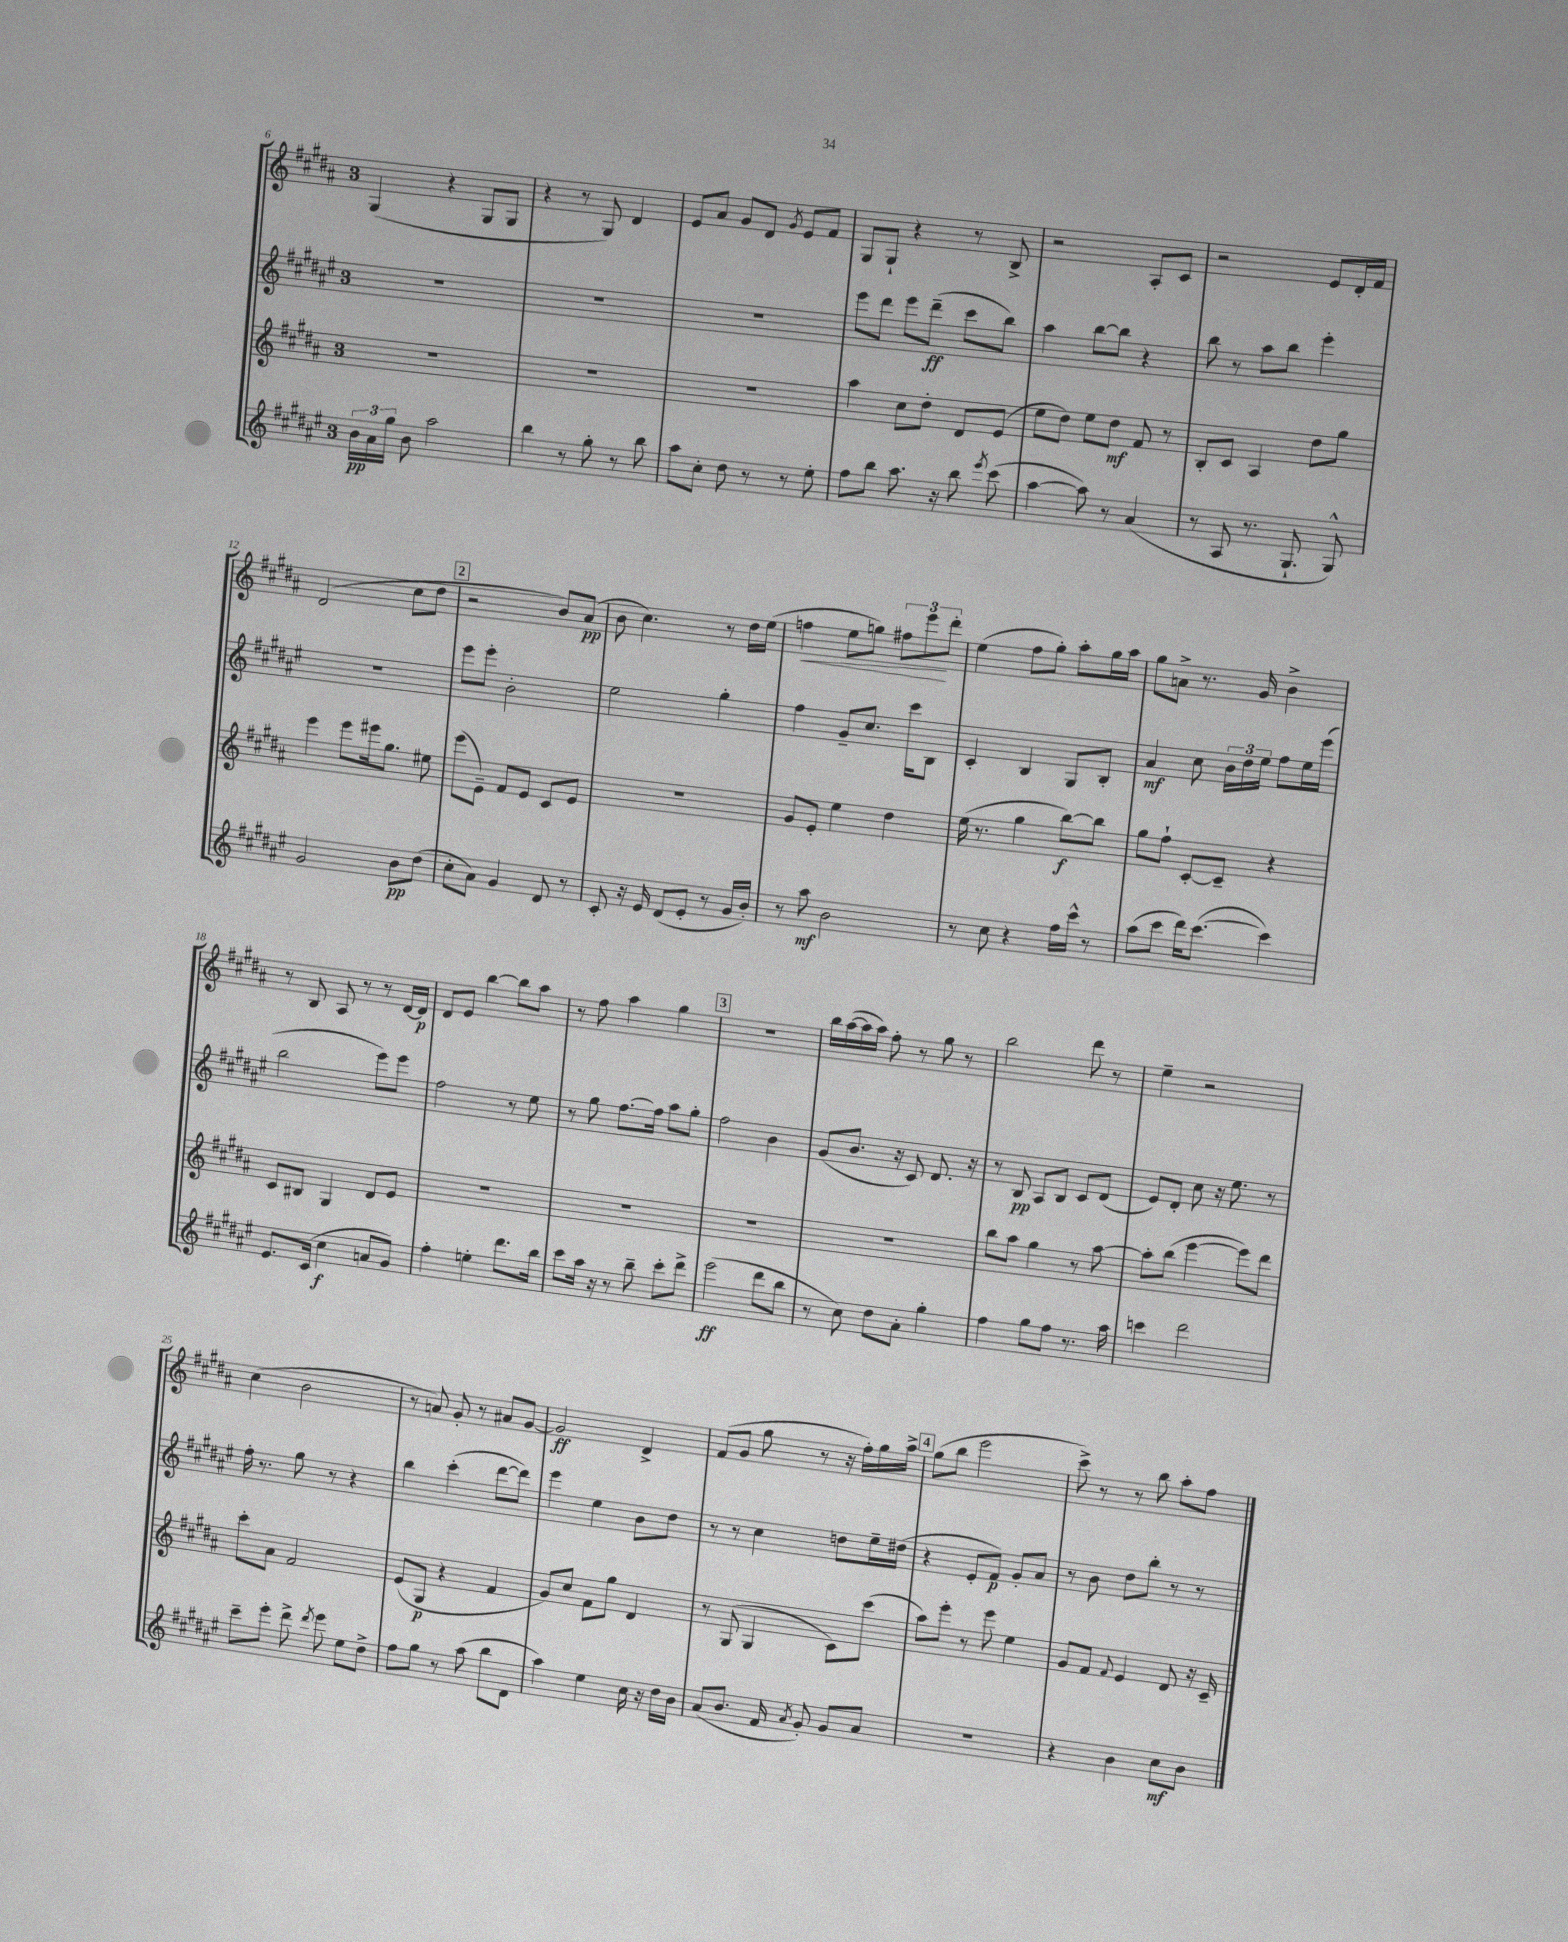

**kern	**dynam	**kern	**dynam	**kern	**dynam	**kern	**dynam
*part4	*part4	*part3	*part3	*part2	*part2	*part1	*part1
*staff4	*staff4	*staff3	*staff3	*staff2	*staff2	*staff1	*staff1
*clefG2	*	*clefG2	*	*clefG2	*	*clefG2	*
*k[f#c#g#d#a#e#]	*	*k[f#c#g#d#a#]	*	*k[f#c#g#d#a#e#]	*	*k[f#c#g#d#a#]	*
*M3/4	*	*M3/4	*	*M3/4	*	*M3/4	*
=6	=6	=6	=6	=6	=6	=6	=6
24b\LL	pp	2.r	.	2.r	.	(4G#/	.
24a#\	.	.	.	.	.	.	.
24gg#\JJ	.	.	.	.	.	.	.
8b\	.	.	.	.	.	.	.
2aa#\	.	.	.	.	.	4r	.
.	.	.	.	.	.	8G#/L	.
.	.	.	.	.	.	8G#/J	.
=7	=7	=7	=7	=7	=7	=7	=7
4bb\	.	2.r	.	2.r	.	4r	.
8r	.	.	.	.	.	8r	.
8gg#'\	.	.	.	.	.	8G#/)	.
8r	.	.	.	.	.	4d#/	.
8bb\	.	.	.	.	.	.	.
=8	=8	=8	=8	=8	=8	=8	=8
8aa#\L	.	2.r	.	2.r	.	8e/L	.
8cc#'\J	.	.	.	.	.	8a#/J	.
8dd#\	.	.	.	.	.	8g#/L	.
8r	.	.	.	.	.	8d#/J	.
.	.	.	.	.	.	8qg#/	.
8r	.	.	.	.	.	8e/L	.
8ee#'\	.	.	.	.	.	8f#/J	.
=9	=9	=9	=9	=9	=9	=9	=9
8ff#\L	.	4aa#\	.	8eee#\L	.	8G#/L	.
8bb\J	.	.	.	8ddd#\J	.	8G#`/J	.
8.aa#\	.	8cc#\L	.	8eee#\L	.	4r	.
.	.	8dd#'\J	.	(8ddd#~\J	ff	.	.
16r	.	.	.	.	.	.	.
8bb\	.	8d#/L	.	8ccc#\L	.	8r	.
8qeee#/	.	.	.	.	.	.	.
(8ccc#\	.	(8e/J	.	8bb\J)	.	8B^/	.
=10	=10	=10	=10	=10	=10	=10	=10
[4aa#\	.	8ee\L	.	4aa#\	.	2r	.
.	.	8dd#\J)	.	.	.	.	.
8aa#\])	.	8ee\L	.	[8bb\L	.	.	.
8r	.	8dd#\J	mf	8bb\J]	.	.	.
(4a#/	.	8f#/	.	4r	.	8A#'/L	.
.	.	8r	.	.	.	8c#/J	.
=11	=11	=11	=11	=11	=11	=11	=11
8r	.	8B'/L	.	8bb\	.	2r	.
8A#/	.	8c#/J	.	8r	.	.	.
8.r	.	4A#/	.	8aa#\L	.	.	.
.	.	.	.	8bb\J	.	.	.
8.G#`/	.	.	.	.	.	.	.
.	.	8dd#\L	.	4eee#'\	.	8e/L	.
8G#^^/)	.	8gg#\J	.	.	.	16d#'/L	.
.	.	.	.	.	.	16f#/JJ	.
!!LO:LB:g=z
=12	=12	=12	=12	=12	=12	=12	=12
2g#/	.	4eee\	.	2.r	.	(2d#/	.
.	.	8eee\L	.	.	.	.	.
.	.	16eee#X\k	.	.	.	.	.
.	.	8.gg#\J	.	.	.	.	.
8b\L	pp	.	.	.	.	8cc#\L	.
(8dd#\J	.	8ee#X\	.	.	.	8dd#\J	.
!!LO:REH:place=s1:t=2
=13	=13	=13	=13	=13	=13	=13	=13
8cc#'\L	.	(8eee\L	.	8eee#\L	.	2r	.
8a#\J)	.	8e~\J)	.	8eee#'\J	.	.	.
4g#/	.	8f#/L	.	2b'\	.	.	.
.	.	8e/J	.	.	.	.	.
8d#/	.	8c#/L	.	.	.	8b/L)	.
8r	.	8e/J	.	.	.	(8a#/J	pp
=14	=14	=14	=14	=14	=14	=14	=14
8c#'/	.	2.r	.	2ee#\	.	8b\	.
16r	.	.	.	.	.	4.cc#\)	.
16e#/	.	.	.	.	.	.	.
(8d#/L	.	.	.	.	.	.	.
8e#'/J	.	.	.	.	.	.	.
8r	.	.	.	4gg#'\	.	8r	.
16g#/LL	.	.	.	.	.	16dd#\LL	.
16b'/JJ)	.	.	.	.	.	(16ee\JJ	.
=15	=15	=15	=15	=15	=15	=15	=15
!	!	!	!	!	!	!	!LO:HP:b
8r	.	8g#/L	.	4ff#\	.	4ffn\	<
8aa#\	mf	8e'/J	.	.	.	.	.
2b\	.	4ee\	.	8g#~/L	.	8ee\L	.
.	.	.	.	8.cc#/J	.	8ggn\J)	.
.	.	4dd#\	.	.	.	12ff#X\L	.
.	.	.	.	16ccc#\KL	.	.	.
.	.	.	.	.	.	12eee\	.
.	.	.	.	8B\J	.	.	.
.	.	.	.	.	.	12ddd#'\J	[
=16	=16	=16	=16	=16	=16	=16	=16
8r	.	(16ee\	.	4c#'/	.	(4ee\	.
.	.	8.r	.	.	.	.	.
8cc#\	.	.	.	.	.	.	.
4r	.	4gg#\	.	4B/	.	8ff#\L	.
.	.	.	.	.	.	8gg#'\J)	.
16ff#\LL	.	[8bb\L)	f	8G#/L	.	8aa#'\L	.
16ccc#^^\JJ	.	.	.	.	.	.	.
8r	.	8bb\J]	.	8B'/J	.	16gg#\L	.
.	.	.	.	.	.	16aa#\JJ	.
=17	=17	=17	=17	=17	=17	=17	=17
(8aa#\L	.	8gg#\L	.	4a#/	mf	8gg#\L	.
8ccc#\J	.	8ff#`\J	.	.	.	8an^\J	.
16ddd#\KL)	.	[8c#'/L	.	8cc#\	.	8.r	.
([8.ccc#\J	.	.	.	.	.	.	.
.	.	8c#~/J]	.	24b\LL	.	.	.
.	.	.	.	24dd#\	.	.	.
.	.	.	.	.	.	16g#/	.
.	.	.	.	24ee#\JJ	.	.	.
4ccc#\])	.	4r	.	8ff#\L	.	4b^\	.
.	.	.	.	16ee#\L	.	.	.
.	.	.	.	(16eee#\JJ	.	.	.
!!LO:LB:g=z
=18	=18	=18	=18	=18	=18	=18	=18
8.e#/L	.	8c#/L	.	2bb\	.	8r	.
.	.	8B#X/J	.	.	.	8B/	.
(16c#/Jk	.	.	.	.	.	.	.
4cc#\	f	4G#/	.	.	.	8A#/	.
.	.	.	.	.	.	8r	.
8an/L	.	8d#/L	.	8eee#\L)	.	8r	.
8g#/J)	.	8e/J	.	8eee#\J	.	[16d#/LL	.
.	.	.	.	.	.	16d#/JJ]	p
=19	=19	=19	=19	=19	=19	=19	=19
4ff#'\	.	2.r	.	2ff#\	.	8d#/L	.
.	.	.	.	.	.	8e/J	.
4een'\	.	.	.	.	.	[4bb\	.
8.ddd#\L	.	.	.	8r	.	8bb\L]	.
.	.	.	.	8ee#\	.	8aa#\J	.
16bb\Jk	.	.	.	.	.	.	.
=20	=20	=20	=20	=20	=20	=20	=20
8ccc#\L	.	2.r	.	8r	.	8r	.
16aa#\Jk	.	.	.	8gg#\	.	8ff#\	.
16r	.	.	.	.	.	.	.
8r	.	.	.	[8.ff#\L	.	4aa#\	.
8bb~\	.	.	.	.	.	.	.
.	.	.	.	16ff#\Jk]	.	.	.
8ccc#'\L	.	.	.	8aa#\L	.	4gg#\	.
8ddd#^\J	.	.	.	8gg#'\J	.	.	.
!!LO:REH:place=s1:t=3
=21	=21	=21	=21	=21	=21	=21	=21
(2eee#\	ff	2.r	.	2ff#\	.	2.r	.
8ddd#\L	.	.	.	4b\	.	.	.
8bb\J	.	.	.	.	.	.	.
=22	=22	=22	=22	=22	=22	=22	=22
8r	.	2.r	.	(8g#/L	.	16bb\LL	.
.	.	.	.	.	.	([16aa#\	.
8cc#\)	.	.	.	8.b/J	.	16aa#\]	.
.	.	.	.	.	.	16aa#\JJ)	.
8dd#\L	.	.	.	.	.	8ff#'\	.
.	.	.	.	16r	.	.	.
8a#'\J	.	.	.	8c#/)	.	8r	.
4gg#'\	.	.	.	8.d#/	.	8gg#\	.
.	.	.	.	.	.	8r	.
.	.	.	.	16r	.	.	.
=23	=23	=23	=23	=23	=23	=23	=23
4ff#\	.	8bb\L	.	8r	.	2bb\	.
.	.	8aa#\J	.	8B/	pp	.	.
8gg#\L	.	4gg#\	.	8A#/L	.	.	.
8ff#\J	.	.	.	8B/J	.	.	.
8.r	.	8r	.	8c#/L	.	8ddd#\	.
.	.	[8aa#\	.	(8d#/J	.	8r	.
16aa#\	.	.	.	.	.	.	.
=24	=24	=24	=24	=24	=24	=24	=24
4cccn\	.	8aa#'\L]	.	8e#/L)	.	4ee~\	.
.	.	(8bb\J	.	8d#'/J	.	.	.
2ddd#\	.	[4eee\	.	8cc#\	.	2r	.
.	.	.	.	16r	.	.	.
.	.	.	.	8.ee#\	.	.	.
.	.	8eee\L])	.	.	.	.	.
.	.	8ddd#\J	.	8r	.	.	.
!!LO:LB:g=z
=25	=25	=25	=25	=25	=25	=25	=25
8ccc#~\L	.	8ccc#'\L	.	16ff#'\	.	(4cc#\	.
.	.	.	.	8.r	.	.	.
8eee#'\J	.	8a#\J	.	.	.	.	.
8ddd#^\	.	2f#/	.	8gg#\	.	2b\	.
8qddd#/	.	.	.	.	.	.	.
8eee#\	.	.	.	8r	.	.	.
8ee#\L	.	.	.	4r	.	.	.
8dd#^\J	.	.	.	.	.	.	.
=26	=26	=26	=26	=26	=26	=26	=26
8ff#\L	.	(8e/L	.	4bb\	.	8r	.
8gg#\J	.	8G#/J	p	.	.	8an/)	.
8r	.	4r	.	(4ccc#'\	.	8g#'/	.
(8aa#\	.	.	.	.	.	8r	.
8bb\L	.	4f#/	.	[8ddd#\L	.	8a#X/L	.
8d#\J	.	.	.	8ddd#\J])	.	[8g#/J	.
=27	=27	=27	=27	=27	=27	=27	=27
4aa#\)	.	8g#/L)	.	4eee#\	.	2g#/]	ff
.	.	8cc#/J	.	.	.	.	.
4ee#\	.	8f#\L	.	4ee#\	.	.	.
.	.	8gg#\J	.	.	.	.	.
16cc#\	.	4d#/	.	8b\L	.	4d#^/	.
16r	.	.	.	.	.	.	.
16dd#\LL	.	.	.	8dd#\J	.	.	.
16b\JJ	.	.	.	.	.	.	.
=28	=28	=28	=28	=28	=28	=28	=28
(8a#/L	.	8r	.	8r	.	(8f#/L	.
8.b/J	.	(8G#/	.	8r	.	8g#/J	.
.	.	4G#/	.	4cc#\	.	8gg#\	.
16f#/	.	.	.	.	.	.	.
8qa#/	.	.	.	.	.	.	.
8g#'/)	.	.	.	.	.	8r	.
8g#/L	.	8c#\L)	.	8ddn\L	.	16r	.
.	.	.	.	.	.	16ff#'\LL)	.
8a#/J	.	(8ccc#\J	.	16ee#~\L	.	16gg#\	.
.	.	.	.	(16dd#X\JJ	.	16aa#^\JJ	.
!!LO:REH:place=s1:t=4
=29	=29	=29	=29	=29	=29	=29	=29
2.r	.	8aa#\L)	.	4r	.	(8gg#\L	.
.	.	8eee'\J	.	.	.	8bb\J	.
.	.	8r	.	8e#'/L	.	2eee\	.
.	.	8eee\	.	8f#/J)	p	.	.
.	.	4ee\	.	8g#'/L	.	.	.
.	.	.	.	8a#/J	.	.	.
=30	=30	=30	=30	=30	=30	=30	=30
4r	.	8g#/L	.	8r	.	8ccc#^\)	.
.	.	8f#/J	.	8b\	.	8r	.
.	.	8qqf#/	.	.	.	.	.
4b\	.	4e/	.	8dd#\L	.	8r	.
.	.	.	.	8bb'\J	.	8bb\	.
8cc#\L	mf	8d#/	.	8r	.	8aa#'\L	.
8b\J	.	16r	.	8r	.	8ff#\J	.
.	.	16c#~/	.	.	.	.	.
==	==	==	==	==	==	==	==
*-	*-	*-	*-	*-	*-	*-	*-
